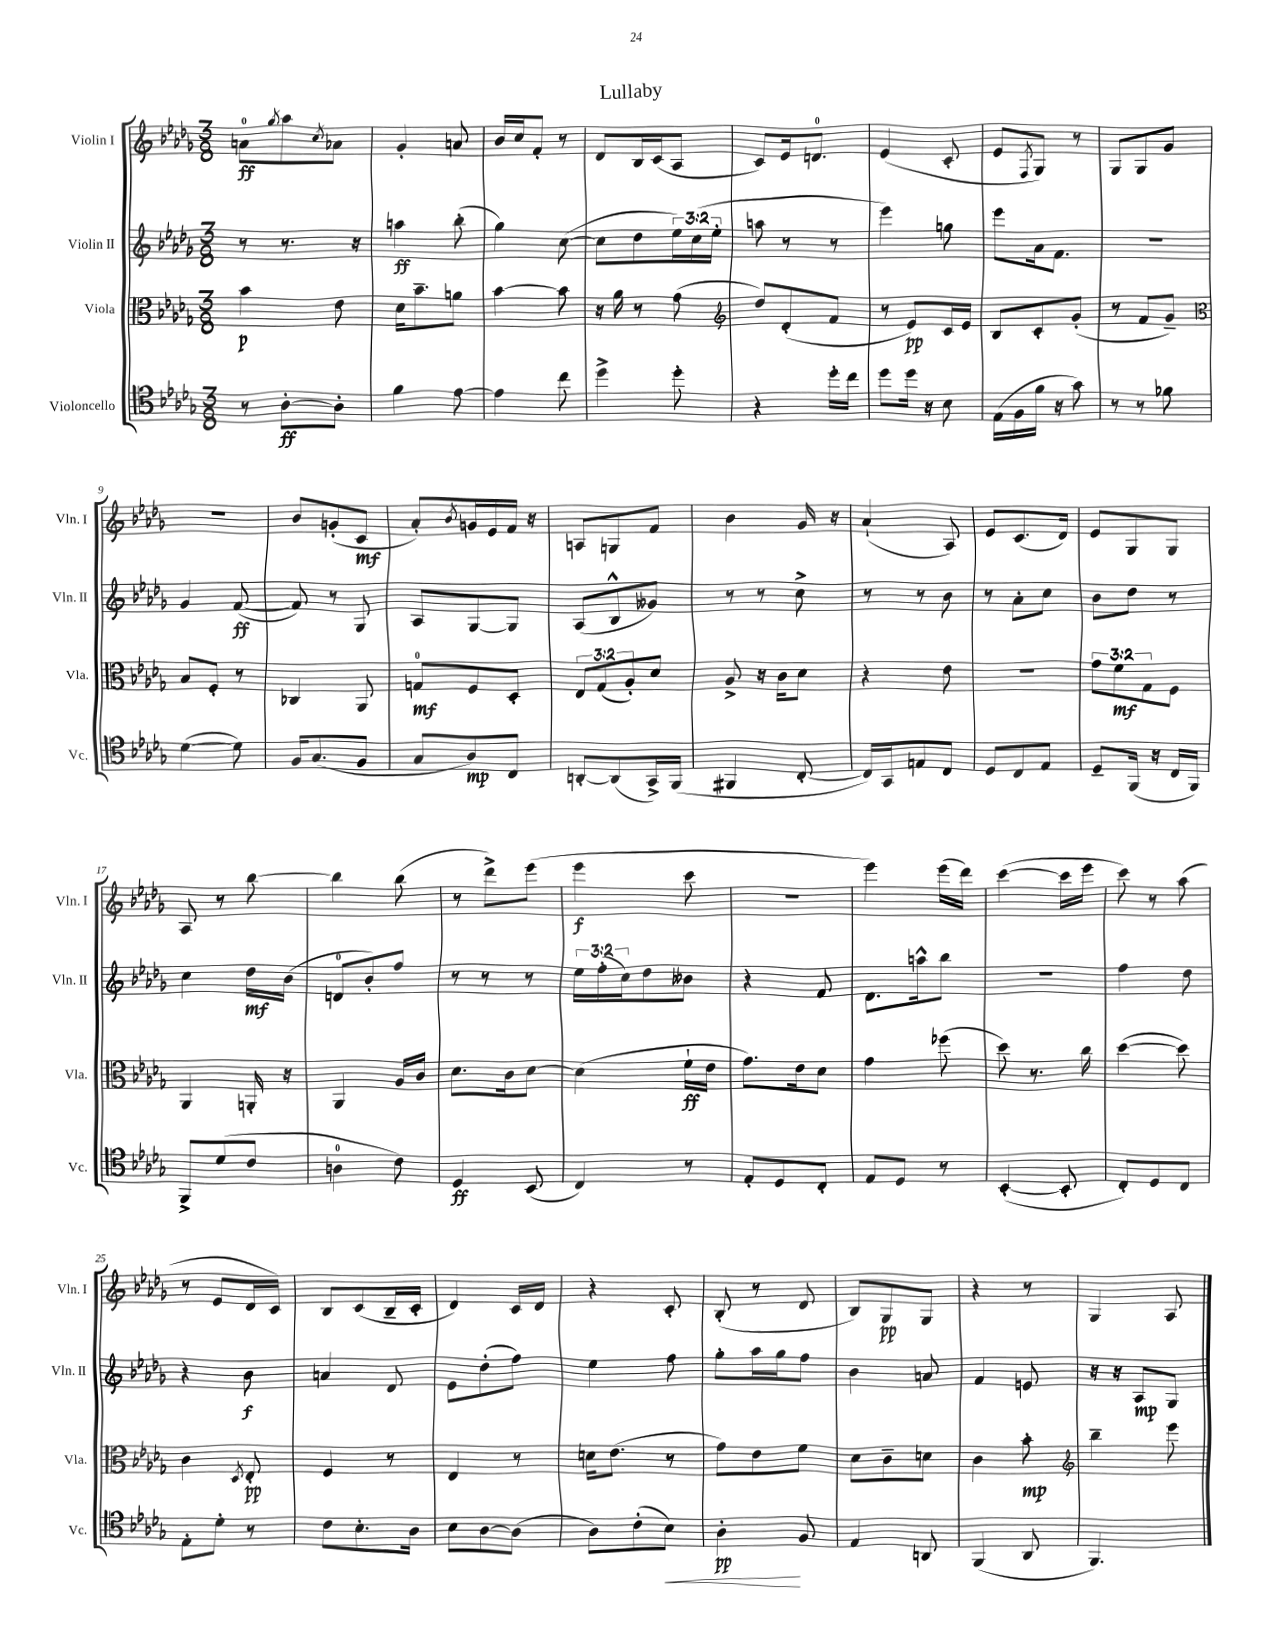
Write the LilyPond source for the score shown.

\header { title = "Lullaby" }
<<
\new StaffGroup <<
\new Staff = "s0" \with { instrumentName = "Violin I" shortInstrumentName = "Vln. I" } {
    \clef treble \key des \major \numericTimeSignature \time 3/8
    a'8-0\ff \acciaccatura { ges''8 } aes''8 \acciaccatura { c''8 } aes'8 |
    ges'4-. a'8 |
    bes'16 c''16 f'8-. r8 |
    des'8 bes16 c'16( aes8 |
    c'8) ees'16 d'8.-0 |
    ees'4( c'8-. |
    ees'8 \acciaccatura { f8 } ges8) r8 |
    ges8 ges8 ges'8 |
    r4. |
    bes'8 g'8-.( c'8\mf |
    aes'8-.) \acciaccatura { bes'8 } g'16 ees'16 f'16 r16 |
    a8 g8 f'8 |
    bes'4 ges'16 r16 |
    aes'4-!( aes8) |
    ees'8 c'8.( des'16) |
    ees'8 ges8 ges8 |
    aes8 r8 bes''8~ |
    bes''4 bes''8( |
    r8 des'''8->) ees'''8( |
    ees'''4\f c'''8 |
    R4. |
    ees'''4) ees'''16( des'''16) |
    c'''4~( c'''16 ees'''16 |
    c'''8) r8 aes''8( |
    r8 ees'8 des'16 c'16) |
    bes8 c'8( bes16-- c'16-. |
    des'4) c'16 des'16 |
    r4 c'8-. |
    bes8-.( r8 des'8 |
    bes8) ges8\pp ges8 |
    r4 r8 |
    ges4 aes8 \bar "|." |
}
\new Staff = "s1" \with { instrumentName = "Violin II" shortInstrumentName = "Vln. II" } {
    \clef treble \key des \major \numericTimeSignature \time 3/8 \override Staff.TupletNumber.text = #tuplet-number::calc-fraction-text
    r8 r8. r16 |
    a''4\ff bes''8-.( |
    ges''4) c''8~( |
    c''8 des''8 \tuplet 3/2 { ees''16) c''16( ees''16-. } |
    a''8 r8 r8 |
    ees'''4) g''8 |
    ees'''8 aes'16 f'8. |
    R4. |
    ges'4 f'8~\ff( |
    f'8) r8 ges8 |
    aes8 ges8~ ges8 |
    aes8( bes8-^ geses'8) |
    r8 r8 c''8-> |
    r8 r8 bes'8 |
    r8 aes'8-. c''8 |
    bes'8 des''8 r8 |
    c''4 des''16\mf bes'16( |
    d'8-0 bes'8-.) f''8 |
    r8 r8 r8 |
    \tuplet 3/2 { ees''16 f''16-.( c''16) } des''8 beses'8 |
    r4 f'8 |
    des'8. a''16-^ bes''8 |
    R4. |
    f''4 des''8 |
    r4 bes'8\f |
    a'4 des'8 |
    ees'8 des''8-.( f''8) |
    ees''4 f''8 |
    ges''8-. aes''16 ges''16 f''8 |
    bes'4 a'8 |
    f'4 e'8 |
    r16 r16 aes8\mp ges8 \bar "|." |
}
\new Staff = "s2" \with { instrumentName = "Viola" shortInstrumentName = "Vla." } {
    \clef alto \key des \major \numericTimeSignature \time 3/8 \override Staff.TupletNumber.text = #tuplet-number::calc-fraction-text
    bes'4\p ees'8 |
    des'16 bes'8.-- a'8 |
    bes'4~ bes'8 |
    r16 aes'16 r8 ges'8( |
    \clef treble des''8) des'8-.( f'8 |
    r8 ees'8\pp) c'16 ees'16 |
    bes8 c'8-. ges'8-.( |
    r8 f'8 ges'8--) |
    \clef alto bes8 f8-. r8 |
    ces4 aes,8 |
    g8-0\mf f8 des8-. |
    \tuplet 3/2 { ees8 ges8( aes8-.) } des'8 |
    aes8-> r16 c'16 des'8 |
    r4 ees'8 |
    R4. |
    \tuplet 3/2 { ges'8 f'8\mf ges8 } f8 |
    aes,4 a,16-. r16 |
    aes,4 aes16 c'16 |
    des'8. c'16 des'8~ |
    des'4( f'16-!\ff ees'16 |
    ges'8.) ees'16 des'8 |
    ges'4 fes''8( |
    des''8) r8. c''16 |
    des''4~( des''8) |
    c'4 \acciaccatura { des8 } ees8-.\pp |
    f4 r8 |
    ees4 r8 |
    d'16 ees'8.( r8 |
    ges'8) ees'8 f'8 |
    des'8 c'8-- d'8 |
    c'4 bes'8-.\mp |
    \clef treble bes''4-- ees'''8 \bar "|." |
}
\new Staff = "s3" \with { instrumentName = "Violoncello" shortInstrumentName = "Vc." } {
    \clef tenor \key des \major \numericTimeSignature \time 3/8
    r8 aes8~-.\ff aes8-. |
    f'4 ees'8~ |
    ees'4 c''8 |
    des''4-> des''8-. |
    r4 des''16-. c''16 |
    des''8 des''16 r16 bes8 |
    ees16( f16 f'16 r16 ges'8) |
    r8 r8 fes'8 |
    des'4~( des'8) |
    f16 ges8.( f8 |
    ges8 aes8\mp) c8 |
    a,8~-. a,8( ges,16->) f,16( |
    fis,4 c8~-. |
    c16) ges,16 e8 c8 |
    des8 c8 ees8 |
    des8-- f,16( r16 c16 f,16) |
    f,8-> des'8( c'8 |
    a4-0 c'8) |
    des4\ff bes,8( |
    c4) r8 |
    ees8-. des8 c8-. |
    ees8 des8 r8 |
    bes,4~-.( bes,8-. |
    c8-.) des8 c8 |
    ees8-. des'8-. r8 |
    c'8 bes8.-. aes16 |
    bes8 aes8~ aes8( |
    aes8) c'8-.( bes8\<) |
    aes4-.\pp\! f8 |
    ees4 a,8 |
    f,4( aes,8 |
    f,4.) \bar "|." |
}
>>
>>
